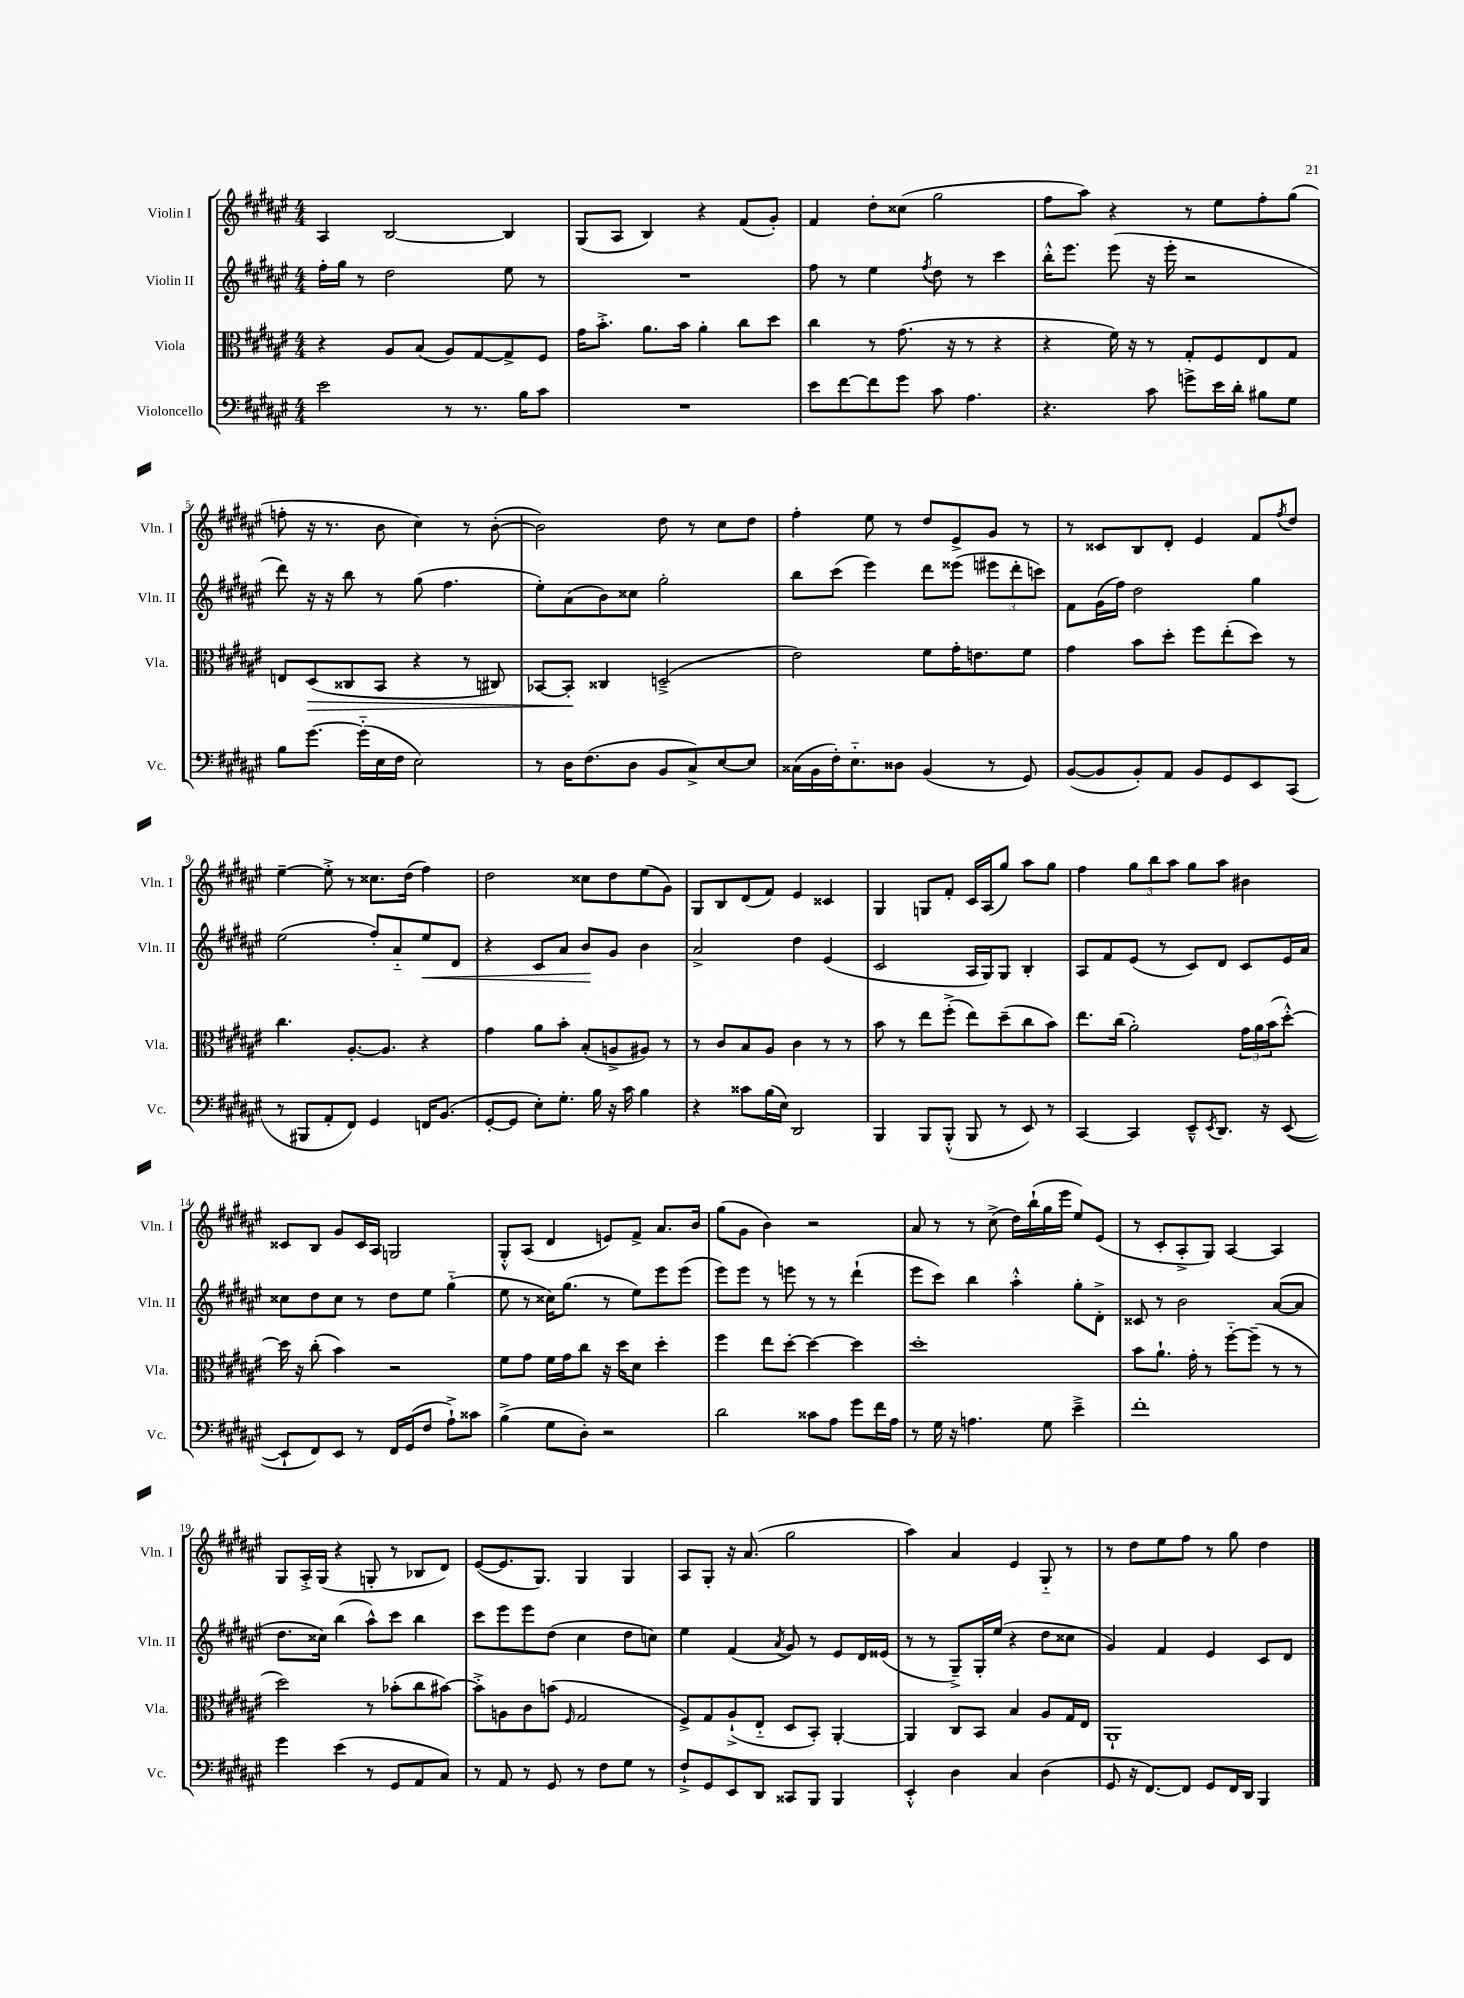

**kern	**kern	**dynam	**kern	**dynam	**kern
*part4	*part3	*part3	*part2	*part2	*part1
*staff4	*staff3	*staff3	*staff2	*staff2	*staff1
*I"Violoncello	*I"Viola	*	*I"Violin II	*	*I"Violin I
*I'Vc.	*I'Vla.	*	*I'Vln. II	*	*I'Vln. I
*clefF4	*clefC3	*	*clefG2	*	*clefG2
*k[f#c#g#d#a#e#]	*k[f#c#g#d#a#e#]	*	*k[f#c#g#d#a#e#]	*	*k[f#c#g#d#a#e#]
*M4/4	*M4/4	*	*M4/4	*	*M4/4
=1	=1	=1	=1	=1	=1
2e#\	4r	.	16ff#'\LL	.	4A#/
.	.	.	16gg#\JJ	.	.
.	.	.	8r	.	.
.	8A#/L	.	2dd#\	.	[2B/
.	(8B/J	.	.	.	.
8r	8A#/L)	.	.	.	.
8.r	[8G#/	.	.	.	.
.	8G#^/]	.	8ee#\	.	4B/]
16B\KL	.	.	.	.	.
8c#\J	8F#/J	.	8r	.	.
=2	=2	=2	=2	=2	=2
1r	16g#\KL	.	1r	.	(8G#/L
.	8.b'^\J	.	.	.	.
.	.	.	.	.	8A#/J
.	8.a#\L	.	.	.	4B/)
.	16b\Jk	.	.	.	.
.	4a#'\	.	.	.	4r
.	8cc#\L	.	.	.	(8f#/L
.	8dd#\J	.	.	.	8g#'/J)
=3	=3	=3	=3	=3	=3
8e#\L	4cc#\	.	8ff#\	.	4f#/
[8f#\	.	.	8r	.	.
8f#\]	8r	.	4ee#\	.	8dd#'\L
8g#\J	(8.g#\	.	.	.	(8cc##X\J
.	.	.	8qff#/	.	.
8c#\	.	.	8dd#\	.	2gg#\
.	16r	.	.	.	.
4.A#\	8r	.	8r	.	.
.	4r	.	4ccc#\	.	.
=4	=4	=4	=4	=4	=4
4.r	4r	.	16bb'^^\KL	.	8ff#\L
.	.	.	8.eee#\J	.	.
.	.	.	.	.	8aa#\J)
.	16f#\)	.	(8eee#\	.	4r
.	16r	.	.	.	.
8c#\	8r	.	16r	.	.
.	.	.	16eee#'\	.	.
8gn^\L	8G#'/L	.	2r	.	8r
16e#\L	8F#/	.	.	.	8ee#\L
16d#'\JJ	.	.	.	.	.
8B#X\L	8E#/	.	.	.	8ff#'\
8G#\J	8G#/J	.	.	.	(8gg#\J
!!LO:LB:g=z
=5	=5	=5	=5	=5	=5
8B\L	8En/L	.	8ddd#\)	.	8ffn'\
!	!	!LO:HP:b	!	!	!
[8.g#\J	(8D#/	>	16r	.	16r
.	.	.	16r	.	8.r
.	8C##X/	.	8bb\	.	.
(16g#\LL]	.	.	.	.	.
16E#\	8BB/J	.	8r	.	8b\
16F#\JJ	.	.	.	.	.
2E#\)	4r	.	(8gg#\	.	4cc#\)
.	.	.	4.ff#\	.	.
.	8r	.	.	.	8r
.	8C#X/)	.	.	.	([8b'\
=6	=6	=6	=6	=6	=6
8r	[8BB-X/L	.	8ee#'\L)	.	2b\])
16D#\KL	8BB-'/J]	.	(8a#\	.	.
(8.F#\	.	.	.	.	.
.	4C##X/	]	8b\)	.	.
8D#\J	.	.	8cc##X\J	.	.
8BB/L	(2Dn~^/	.	2gg#'\	.	8dd#\
8C#^/)	.	.	.	.	8r
[8E#/	.	.	.	.	8cc#\L
8E#/J]	.	.	.	.	8dd#\J
=7	=7	=7	=7	=7	=7
(16C##X\LL	2e#\)	.	8bb\L	.	4ff#'\
16BB\	.	.	.	.	.
16F#'\J)	.	.	(8ccc#\J	.	.
8.E#\	.	.	.	.	.
.	.	.	4eee#\)	.	8ee#\
8D##X\J	.	.	.	.	8r
(4BB/	8f#\L	.	8ddd#\L	.	8dd#/L
.	16g#'\K	.	(8eee##X\J	.	8e#^/
.	8.en\	.	.	.	.
8r	.	.	12eee#X\L	.	8g#/J
.	.	.	12ddd#'\	.	.
8GG#/)	8f#\J	.	.	.	8r
.	.	.	12cccn\J)	.	.
=8	=8	=8	=8	=8	=8
([8BB/L	4g#\	.	8f#\L	.	8r
8BB/]	.	.	(16g#\L	.	8c##X/L
.	.	.	16ff#\JJ)	.	.
8BB'/)	8b\L	.	2dd#\	.	8B/
8AA#/J	8dd#'\J	.	.	.	8d#'/J
8BB/L	8ff#\L	.	.	.	4e#/
8GG#/	(8ee#'\	.	.	.	.
8EE#/	8dd#\J)	.	4gg#\	.	8f#/L
.	.	.	.	.	8qff#/
(8CC#/J	8r	.	.	.	8dd#/J
!!LO:LB:g=z
=9	=9	=9	=9	=9	=9
8r	4.cc#\	.	(2ee#\	.	[4ee#~\
8BBB#X/L	.	.	.	.	.
8AA#'/	.	.	.	.	8ee#'^\]
8FF#/J)	[8.A#'/L	.	.	.	8r
4GG#/	.	.	8ff#'/L)	.	8.cc##X\L
.	8.A#/J]	.	.	.	.
.	.	.	8a#/	.	.
.	.	.	.	.	(16dd#\Jk
!	!	!	!	!LO:HP:b	!
16FFn/KL	4r	.	8ee#/	<	4ff#\)
(8.BB/J	.	.	.	.	.
.	.	.	8d#/J	.	.
=10	=10	=10	=10	=10	=10
[8GG#'/L	4g#\	.	4r	.	2dd#\
8GG#/J]	.	.	.	.	.
8E#'\L)	8a#\L	.	8c#/L	.	.
8.G#'\J	8b'\J	.	8a#/J	.	.
.	(8B'/L	.	8b/L	.	8cc##X\L
16B\	.	.	.	.	.
16r	8An^/	.	8g#/J	[	8dd#\
16c#\	.	.	.	.	.
4B\	8A#X/J)	.	4b\	.	(8ee#\
.	8r	.	.	.	8g#\J)
=11	=11	=11	=11	=11	=11
4r	8r	.	2a#^/	.	8G#/L
.	8c#/L	.	.	.	8B/
8c##X\L	8B/	.	.	.	(8d#/
(16B\L	8A#/J	.	.	.	8f#/J)
16E#\JJ)	.	.	.	.	.
2DD#/	4c#\	.	4dd#\	.	4e#/
.	8r	.	(4e#/	.	4c##X/
.	8r	.	.	.	.
=12	=12	=12	=12	=12	=12
4BBB/	8b\	.	2c#/	.	4G#/
.	8r	.	.	.	.
8BBB/L	8ee#\L	.	.	.	8Gn/L
(8BBB'^^/J	(8ff#'^\J	.	.	.	8f#'/J
8BBB/	8ee#\L)	.	16A#/LL	.	16c#/LL
.	.	.	16G#/J)	.	(16A#/J
8r	(8dd#~\	.	8G#/J	.	8gg#/J)
8EE#/)	8cc#\	.	4B'/	.	8aa#\L
8r	8b\J)	.	.	.	8gg#\J
=13	=13	=13	=13	=13	=13
[4CC#/	8.ee#\L	.	8A#/L	.	4ff#\
.	.	.	8f#/	.	.
.	(16cc#\Jk	.	.	.	.
4CC#/]	2a#'\)	.	(8e#/J	.	12gg#\L
.	.	.	.	.	12bb\
.	.	.	8r	.	.
.	.	.	.	.	12aa#\J
8EE#~^^/L	.	.	8c#/L)	.	8gg#\L
8qEE#/	.	.	.	.	.
8.DD#/J	.	.	8d#/J	.	8aa#\J
.	24g#\LL	.	8c#/L	.	4b#X\
.	24a#\	.	.	.	.
16r	.	.	.	.	.
.	(24b\J	.	.	.	.
([8EE#/	[8dd#'^^\J)	.	16e#/L	.	.
.	.	.	16a#/JJ	.	.
!!LO:LB:g=z
=14	=14	=14	=14	=14	=14
8EE#`/L]	16dd#\]	.	8cc##X\L	.	8c##X/L
.	16r	.	.	.	.
8FF#/)	(8cc#'\	.	8dd#\	.	8B/J
8EE#/J	4b\)	.	8cc##\J	.	8g#/L
8r	.	.	8r	.	16c##/L
.	.	.	.	.	16A#/JJ
16FF#/LL	2r	.	8dd#\L	.	2Gn/
(16GG#/J	.	.	.	.	.
8F#/J	.	.	8ee#\J	.	.
8A#`^\L)	.	.	(4gg#\	.	.
8c##X\J	.	.	.	.	.
=15	=15	=15	=15	=15	=15
(4B^\	8f#\L	.	8ee#\	.	8G#'^^/L
.	8g#\J	.	8r	.	(8A#/J
8G#\L	16f#\LL	.	16cc##X\KL)	.	4d#/
.	16g#\J	.	(8.gg#\J	.	.
8D#'\J)	8cc#\J	.	.	.	.
2r	16r	.	8r	.	8en/L)
.	16dd#\KL	.	.	.	.
.	8d#\J	.	8ee#\L)	.	8f#^/J
.	4dd#'\	.	8eee#\	.	8.a#/L
.	.	.	(8eee#\J	.	.
.	.	.	.	.	16b/Jk
=16	=16	=16	=16	=16	=16
2d#\	4ff#\	.	8eee#\L)	.	(8gg#\L
.	.	.	8eee#\J	.	8g#\J
.	8ee#\L	.	8r	.	4b\)
.	[8dd#'\J	.	8eeen\	.	.
8c##X\L	4dd#\_	.	8r	.	2r
8A#\J	.	.	8r	.	.
8g#\L	4dd#\]	.	(4ddd#`\	.	.
16f#\L	.	.	.	.	.
16A#\JJ	.	.	.	.	.
=17	=17	=17	=17	=17	=17
8r	1dd#'	.	8eee#\L	.	8a#/
16G#\	.	.	8ccc#\J)	.	8r
16r	.	.	.	.	.
4.An\	.	.	4bb\	.	8r
.	.	.	.	.	(8cc#^\
.	.	.	4aa#'^^\	.	16dd#\LL)
.	.	.	.	.	(16bb`\
8G#\	.	.	.	.	16gg#\
.	.	.	.	.	16eee#\JJ
4e#~^\	.	.	8gg#'\L	.	8ee#/L)
.	.	.	8d#'^\J	.	(8e#/J
=18	=18	=18	=18	=18	=18
1f#'	8b\L	.	8c##X/	.	8r
.	8.a#`\J	.	8r	.	8c#'/L
.	.	.	2b\	.	8A#'^/
.	16g#'\	.	.	.	.
.	8r	.	.	.	8G#/J)
.	[8ff#\L	.	.	.	[4A#/
.	(8ff#~\J]	.	.	.	.
.	8r	.	([8a#/L	.	4A#/]
.	8r	.	8a#/J]	.	.
!!LO:LB:g=z
=19	=19	=19	=19	=19	=19
4g#\	2dd#\)	.	8.dd#\L	.	8G#/L
.	.	.	.	.	16A#'^/L
.	.	.	16cc##X\Jk)	.	(16G#/JJ
(4e#\	.	.	(4bb\	.	4r
8r	8r	.	8aa#^^\L)	.	8Gn'/
8GG#/L	(8b-X'\L	.	8ccc#\J	.	8r
8AA#/	8cc#\	.	4bb\	.	8B-X/L
8C#/J)	[8b#X\J)	.	.	.	8d#/J)
=20	=20	=20	=20	=20	=20
8r	8b#'^\L]	.	8ccc#\L	.	([8e#/L
8AA#/	8An\	.	8eee#\	.	8.e#/]
8r	8c#\	.	8eee#\	.	.
.	.	.	.	.	8.G#/J)
8GG#/	(8bn\J	.	(8dd#\J	.	.
.	16qqF#/	.	.	.	.
8r	2G#/	.	4cc#\	.	4G#/
8F#\L	.	.	.	.	.
8G#\J	.	.	8dd#\L	.	4G#/
8r	.	.	8ccn\J)	.	.
=21	=21	=21	=21	=21	=21
8F#`^/L	8F#^/L)	.	4ee#\	.	8A#/L
8GG#/	8G#/	.	.	.	8G#'/J
8EE#/	(8A#`^/	.	(4f#/	.	16r
.	.	.	.	.	(8.a#/
8DD#/J	8E#/J	.	.	.	.
.	.	.	8qa#/	.	.
8CC##X/L	8D#/L	.	8g#/)	.	2gg#\
8BBB/J	8BB'/J)	.	8r	.	.
4BBB/	[4AA#'/	.	8e#/L	.	.
.	.	.	16d#/L	.	.
.	.	.	(16e##X/JJ	.	.
=22	=22	=22	=22	=22	=22
4EE#'^^/	4AA#/]	.	8r	.	4aa#\)
.	.	.	8r	.	.
4D#\	8C#/L	.	8G#~^/L)	.	4a#/
.	8BB/J	.	16G#'/L	.	.
.	.	.	(16ee#/JJ	.	.
4C#/	4B/	.	4r	.	4e#/
(4D#\	8A#/L	.	8dd#\L	.	8G#/
.	16G#/L	.	8cc##X\J	.	8r
.	16E#/JJ	.	.	.	.
=23	=23	=23	=23	=23	=23
8GG#/	1AA#`	.	4g#/)	.	8r
16r	.	.	.	.	8dd#\L
[8.FF#/L)	.	.	.	.	.
.	.	.	4f#/	.	8ee#\
8FF#/J]	.	.	.	.	8ff#\J
8GG#/L	.	.	4e#/	.	8r
16FF#/L	.	.	.	.	8gg#\
16DD#/JJ	.	.	.	.	.
4BBB/	.	.	8c#/L	.	4dd#\
.	.	.	8d#/J	.	.
==	==	==	==	==	==
*-	*-	*-	*-	*-	*-
